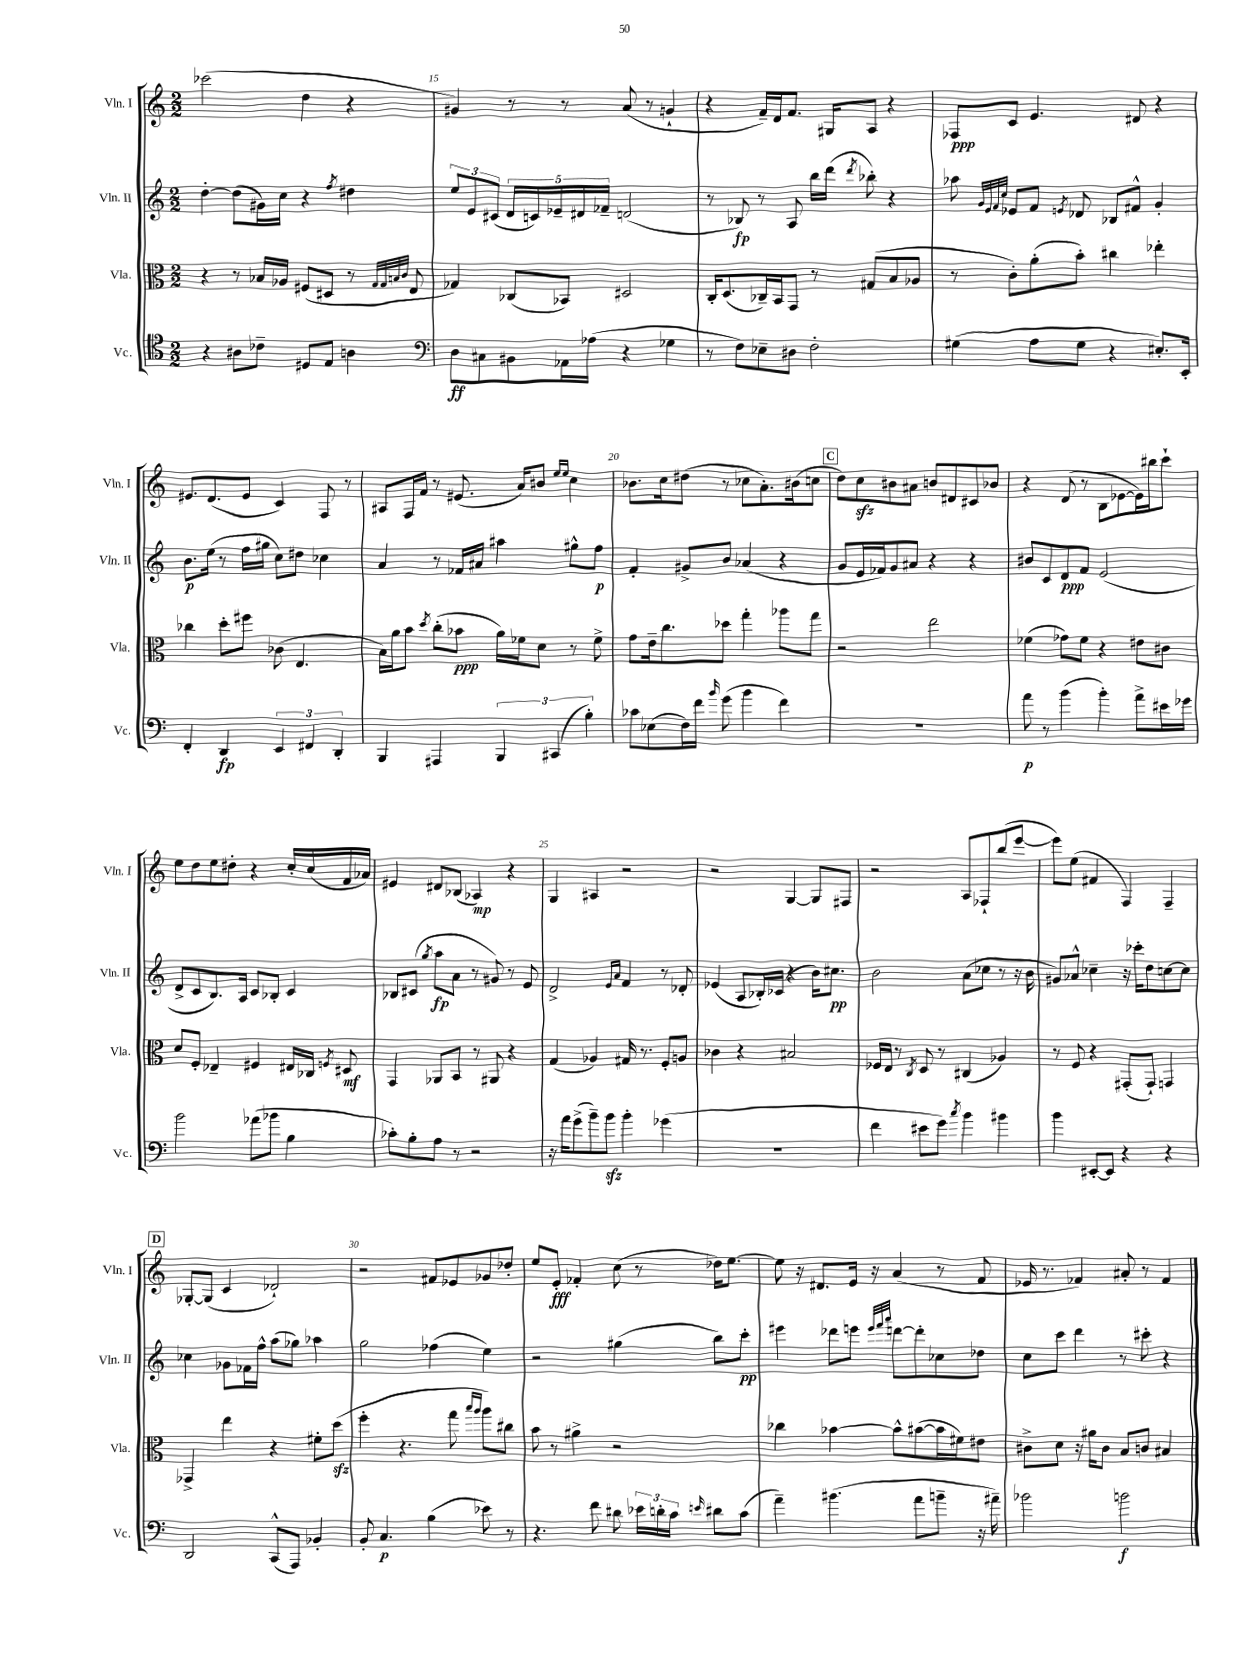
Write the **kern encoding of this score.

**kern	**dynam	**kern	**dynam	**kern	**dynam	**kern	**dynam
*part4	*part4	*part3	*part3	*part2	*part2	*part1	*part1
*staff4	*staff4	*staff3	*staff3	*staff2	*staff2	*staff1	*staff1
*I"Vc.	*	*I"Vla.	*	*I"Vln. II	*	*I"Vln. I	*
*I'Vc.	*	*I'Vla.	*	*I'Vln. II	*	*I'Vln. I	*
*clefC4	*	*clefC3	*	*clefG2	*	*clefG2	*
*k[]	*	*k[]	*	*k[]	*	*k[]	*
*M2/2	*	*M2/2	*	*M2/2	*	*M2/2	*
=14	=14	=14	=14	=14	=14	=14	=14
4r	.	4r	.	[4dd'\	.	(2ccc-X\	.
8A#X\L	.	8r	.	(8dd\L]	.	.	.
8c-X~\J	.	16B-X/LL	.	16g#X\L)	.	.	.
.	.	16A-X/JJ	.	16cc\JJ	.	.	.
8D#X/L	.	(8F#X/L	.	4r	.	4dd\	.
8E/J	.	8D#X/J	.	.	.	.	.
.	.	.	.	8qff/	.	.	.
4An\	.	8r	.	4dd#X\	.	4r	.
.	.	32qqG/LLL	.	.	.	.	.
.	.	32qqG/	.	.	.	.	.
.	.	32qqBn/	.	.	.	.	.
.	.	32qqc/JJJ	.	.	.	.	.
.	.	8E/	.	.	.	.	.
=15	=15	=15	=15	=15	=15	=15	=15
*clefF4	*	*	*	*	*	*	*
8D\L	ff	4G-X/)	.	12ee/L	.	4g#X/)	.
.	.	.	.	12e/	.	.	.
8C#X\	.	.	.	.	.	.	.
.	.	.	.	(12c#X/J	.	.	.
8BB#X\	.	(8C-X/L	.	20d/LL	.	8r	.
.	.	.	.	20cn/)	.	.	.
.	.	.	.	20e-X~/	.	.	.
16AA-X\L	.	8BB-X/J)	.	.	.	8r	.
.	.	.	.	20d#X/	.	.	.
(16A-X\JJ	.	.	.	.	.	.	.
.	.	.	.	20f-X~/JJ	.	.	.
4r	.	2D#X/	.	(2dn/	.	(8a/	.
.	.	.	.	.	.	8r	.
4G-X\	.	.	.	.	.	4gn`/	.
=16	=16	=16	=16	=16	=16	=16	=16
8r	.	16C'/KL	.	8r	.	4r	.
.	.	(8.D/	.	.	.	.	.
8F\L)	.	.	.	8B-X/)	fp	.	.
8E-X~\	.	16C-X~/L)	.	8r	.	16f~/LL)	.
.	.	16BB/J	.	.	.	16d/J	.
8D#X\J	.	8GG/J	.	8A/	.	8.f/J	.
2F'\	.	8r	.	16bb\LL	.	.	.
.	.	.	.	(16ddd\JJ	.	16G#X/KL	.
.	.	.	.	8qddd/	.	.	.
.	.	(8G#X/L	.	8bb-X'\)	.	8A/J	.
.	.	8B/	.	4r	.	4r	.
.	.	8A-X/J	.	.	.	.	.
=17	=17	=17	=17	=17	=17	=17	=17
(4G#X\	.	8r	.	8aa-X\	.	8F-X/L	ppp
.	.	.	.	32qqg/LLL	.	.	.
.	.	.	.	32qqe/	.	.	.
.	.	.	.	32qqf/	.	.	.
.	.	.	.	32qqcc/JJJ	.	.	.
.	.	8c'\L)	.	8e-X/L	.	8c/J	.
8A\L	.	(8a'\	.	8f/J	.	4.e/	.
.	.	.	.	8qen/	.	.	.
8G#\J	.	8b'\J)	.	8d-X/	.	.	.
4r	.	4cc#X\	.	8B-X/L	.	.	.
.	.	.	.	8f#X^^/J	.	8d#X/	.
8.E#X'/L)	.	4ee-X'\	.	4g'/	.	4r	.
16EE'/Jk	.	.	.	.	.	.	.
!!LO:LB:g=z
=18	=18	=18	=18	=18	=18	=18	=18
4FF'/	.	4cc-X\	.	8.b\L	p	8.e#X/L	.
.	.	.	.	(16ee\Jk	.	(8.d/	.
4DD/	fp	8dd'\L	.	8r	.	.	.
.	.	8ff#X\J	.	16ff\LL	.	8e#/J	.
.	.	.	.	16gg#X\JJ	.	.	.
6EE/	.	(8c-X\	.	8cc\L)	.	4c/)	.
.	.	4.E/	.	8dd#X\J	.	.	.
6FF#X/	.	.	.	.	.	.	.
.	.	.	.	4cc-X\	.	8F/	.
6DD'/	.	.	.	.	.	.	.
.	.	.	.	.	.	8r	.
=19	=19	=19	=19	=19	=19	=19	=19
4BBB/	.	16B\LL)	.	4a/	.	8A#X/L	.
.	.	16a\J	.	.	.	.	.
.	.	8b\J	.	.	.	16F/L	.
.	.	.	.	.	.	16f/JJ	.
.	.	8qdd/	.	.	.	.	.
4AAA#X/	.	(8cc'\L	.	8r	.	8r	.
.	.	8b-X\J	ppp	16f-X/LL	.	(8.e#X/	.
.	.	.	.	16a#X/JJ	.	.	.
6BBB/	.	16a\LL)	.	4aa#X\	.	.	.
.	.	16f-X\J	.	.	.	16a/KL)	.
.	.	8d\J	.	.	.	8b#X/J	.
(6CC#X/	.	.	.	.	.	.	.
.	.	.	.	.	.	16qqee/LL	.
.	.	.	.	.	.	16qqee/JJ	.
.	.	8r	.	8gg#X^^\L	.	4cc\	.
6B'\)	.	.	.	.	.	.	.
.	.	8f-^\	.	8ff\J	p	.	.
=20	=20	=20	=20	=20	=20	=20	=20
8c-X\L	.	8g\L	.	4f'/	.	8.b-X\L	.
(8E-X\	.	16e~\k	.	.	.	.	.
.	.	8.cc\	.	.	.	16cc\k	.
16F\L)	.	.	.	8g#X^/L	.	(8dd#X\J	.
16f\JJ	.	.	.	.	.	.	.
16qqb/	.	.	.	.	.	.	.
(8g\	.	8dd-X\J	.	8b/J	.	8r	.
4b\	.	4gg'\	.	(4a-X/	.	8cc-X\L	.
.	.	.	.	.	.	8.a'\)	.
4f\)	.	8aa-X\L	.	4r	.	.	.
.	.	.	.	.	.	(16b#X\k	.
.	.	8gg\J	.	.	.	8ccn\J	.
!!LO:REH:place=s1:t=C
=21	=21	=21	=21	=21	=21	=21	=21
1r	.	2r	.	8g/L	.	8dd\L)	.
.	.	.	.	16e/L	.	8cczz\	.
.	.	.	.	16f-X/J)	.	.	.
.	.	.	.	8g/	.	8b#X\	.
.	.	.	.	8a#X/J	.	8a#X\J	.
.	.	2ee\	.	4r	.	8bn/L	.
.	.	.	.	.	.	8d#X/	.
.	.	.	.	4r	.	8c#X/	.
.	.	.	.	.	.	8b-X/J	.
=22	=22	=22	=22	=22	=22	=22	=22
8a\	p	(4f-X\	.	8b#X/L	.	4r	.
8r	.	.	.	8c/	.	.	.
(4b\	.	8g-X\L)	.	8d/	ppp	(8d/	.
.	.	8f-\J	.	8f/J	.	8r	.
4b'\)	.	4r	.	(2e/	.	8B\L	.
.	.	.	.	.	.	[8e-X\	.
8a^\L	.	8e#X\L	.	.	.	16e-\L])	.
.	.	.	.	.	.	16bb#X\J	.
16e#X\L	.	8c#X\J	.	.	.	8ccc`\J	.
16g-X\JJ	.	.	.	.	.	.	.
!!LO:LB:g=z
=23	=23	=23	=23	=23	=23	=23	=23
2b\	.	8d/L	.	8d^/L	.	8ee\L	.
.	.	8F'/J	.	8c/	.	8dd\	.
.	.	4E-X~/	.	8.B/)	.	8ee\	.
.	.	.	.	.	.	8dd#X'\J	.
.	.	.	.	16A/Jk	.	.	.
(8a-X\L	.	4F#X/	.	8c/L	.	4r	.
8b-X\J	.	.	.	8B-X'/J	.	.	.
4B\	.	16E#X/LL	.	4c/	.	16cc'/LL	.
.	.	16C-X/JJ	.	.	.	(16cc/	.
.	.	8qFn/	.	.	.	.	.
.	.	8D#X/	mf	.	.	16f/	.
.	.	.	.	.	.	16a-X/JJ)	.
=24	=24	=24	=24	=24	=24	=24	=24
8c-X'\L)	.	4GG/	.	8B-X/L	.	4e#X/	.
8B'\	.	.	.	(8c#X/J	.	.	.
.	.	.	.	8qgg/	.	.	.
8A\J	.	8AA-X/L	.	8aa\L	fp	8d#X/L	.
8r	.	8BB/J	.	8a\J	.	(8B-X/J	.
2r	.	8r	.	8r	.	4A-X/)	mp
.	.	8AA#X/	.	8g#X/)	.	.	.
.	.	4r	.	8r	.	4r	.
.	.	.	.	8e/	.	.	.
=25	=25	=25	=25	=25	=25	=25	=25
16r	.	(4G/	.	2d^/	.	4G/	.
16a\KL	.	.	.	.	.	.	.
(8g^\	.	.	.	.	.	.	.
8b~\)	.	4A-X/)	.	.	.	4A#X/	.
8bzz\J	.	.	.	.	.	.	.
.	.	.	.	16qqe/LL	.	.	.
.	.	.	.	16qqa/JJ	.	.	.
4b'\	.	16G#X/	.	4f/	.	2r	.
.	.	8.r	.	.	.	.	.
(4g-X\	.	8F'/L	.	8r	.	.	.
.	.	8An/J	.	8d-X'/	.	.	.
=26	=26	=26	=26	=26	=26	=26	=26
1r	.	4c-X\	.	(4e-X/	.	2r	.
.	.	4r	.	8A/L	.	.	.
.	.	.	.	16B-X'/L)	.	.	.
.	.	.	.	(16c-X/JJ	.	.	.
.	.	2B#X/	.	4r	.	[4G/	.
.	.	.	.	16b\KL)	.	8G/L]	.
.	.	.	.	8.cc#X\J	pp	.	.
.	.	.	.	.	.	8F#X/J	.
=27	=27	=27	=27	=27	=27	=27	=27
4f\	.	16F-X/LL	.	2b\	.	2r	.
.	.	16E/JJ	.	.	.	.	.
.	.	8r	.	.	.	.	.
.	.	8qC/	.	.	.	.	.
8e#X\L	.	8D/	.	.	.	.	.
8g\J)	.	8r	.	.	.	.	.
8qcc/	.	.	.	.	.	.	.
4b\	.	(4C#X/	.	(8a\L	.	8A/L	.
.	.	.	.	8cc-X\J	.	8F-X`/	.
4b#X\	.	4A-X/)	.	8r	.	(8bb/	.
.	.	.	.	16r	.	[8eee/J	.
.	.	.	.	16b\	.	.	.
=28	=28	=28	=28	=28	=28	=28	=28
4b\	.	8r	.	8g#X/L)	.	8eee\L])	.
.	.	8F/	.	8a-X^^/J	.	(8ee\J	.
[8EE#X'/L	.	4r	.	4cc-X~\	.	4f#X/	.
8EE#/J]	.	.	.	.	.	.	.
4r	.	(8GG#X'/L	.	16r	.	4F/)	.
.	.	.	.	16ccc-X'\KL	.	.	.
.	.	8GG#`/J)	.	8dd\	.	.	.
4r	.	4GGn/	.	[8ccn\	.	4F~/	.
.	.	.	.	8cc\J]	.	.	.
!!LO:LB:g=z
!!LO:REH:place=s1:t=D
=29	=29	=29	=29	=29	=29	=29	=29
2DD/	.	4GG-X^/	.	4cc-X\	.	[8G-X'/L	.
.	.	.	.	.	.	(8G-/J]	.
.	.	4ee\	.	8g-X\L	.	4c/	.
.	.	.	.	16f-X\L	.	.	.
.	.	.	.	16ff^^\JJ	.	.	.
(8CC^^/L	.	4r	.	(8aa\L	.	2d-X`/)	.
8AAA/J)	.	.	.	8gg-X\J)	.	.	.
4BB-X'/	.	8f#X'\L	.	4aa-X\	.	.	.
.	.	(8ddzz\J	.	.	.	.	.
=30	=30	=30	=30	=30	=30	=30	=30
8BB'/	.	4ff'\	.	2gg\	.	2r	.
4.C/	p	.	.	.	.	.	.
.	.	4.r	.	.	.	.	.
(4B\	.	.	.	(4ff-X\	.	8f#X/L	.
.	.	8gg\	.	.	.	8e-X/	.
.	.	16qqbb/LL	.	.	.	.	.
.	.	16qqaa/JJ	.	.	.	.	.
8e-X\)	.	8aa\L)	.	4ee\)	.	8g-X/	.
8r	.	8cc#X\J	.	.	.	8dd-X'/J	.
=31	=31	=31	=31	=31	=31	=31	=31
4.r	.	8b\	.	2r	.	8ee/L	.
.	.	8r	.	.	.	8e'/J	fff
.	.	4a#X^\	.	.	.	4f-X'/	.
8f\	.	.	.	.	.	.	.
8d#X\	.	2r	.	(4gg#X\	.	(8cc\	.
24e-X\LL	.	.	.	.	.	8r	.
24dn'\	.	.	.	.	.	.	.
24c\JJ	.	.	.	.	.	.	.
16qqen/	.	.	.	.	.	.	.
8d#X\L	.	.	.	8bb\L)	.	16dd-X\KL)	.
.	.	.	.	.	.	[8.ee\J	.
(8c\J	.	.	.	8ccc'\J	pp	.	.
=32	=32	=32	=32	=32	=32	=32	=32
4a~\)	.	4cc-X\	.	4eee#X\	.	8ee\]	.
.	.	.	.	.	.	16r	.
.	.	.	.	.	.	8.d#X/L	.
(4.b#X\	.	[4b-X\	.	8ddd-X\L	.	.	.
.	.	.	.	8eeen\J	.	16e/Jk	.
.	.	.	.	.	.	16r	.
.	.	.	.	32qqeee/LLL	.	.	.
.	.	.	.	32qqfff/	.	.	.
.	.	.	.	32qqaaa/JJJ	.	.	.
.	.	8b-^^\L]	.	[8dddn\L	.	(4a/	.
8a\L	.	([8b#X\	.	8ddd'\]	.	.	.
8bn~\J	.	16b#\L]	.	8cc-X\	.	8r	.
.	.	16f#X\J)	.	.	.	.	.
16r	.	8e#X\J	.	8dd-X\J	.	8f/	.
16a#X~\)	.	.	.	.	.	.	.
=33	=33	=33	=33	=33	=33	=33	=33
2b-X\	.	8c#X^\L	.	8cc\L	.	16e-X/	.
.	.	.	.	.	.	8.r	.
.	.	8d\J	.	8ccc\J	.	.	.
.	.	16r	.	4ddd\	.	4f-X/)	.
.	.	16a#X\KL	.	.	.	.	.
.	.	8c#\J	.	.	.	.	.
2bn\	f	8B/L	.	8r	.	8a#X'/	.
.	.	8cn/J	.	8ccc#X'\	.	8r	.
.	.	4B#X/	.	4r	.	4f-/	.
==	==	==	==	==	==	==	==
*-	*-	*-	*-	*-	*-	*-	*-
